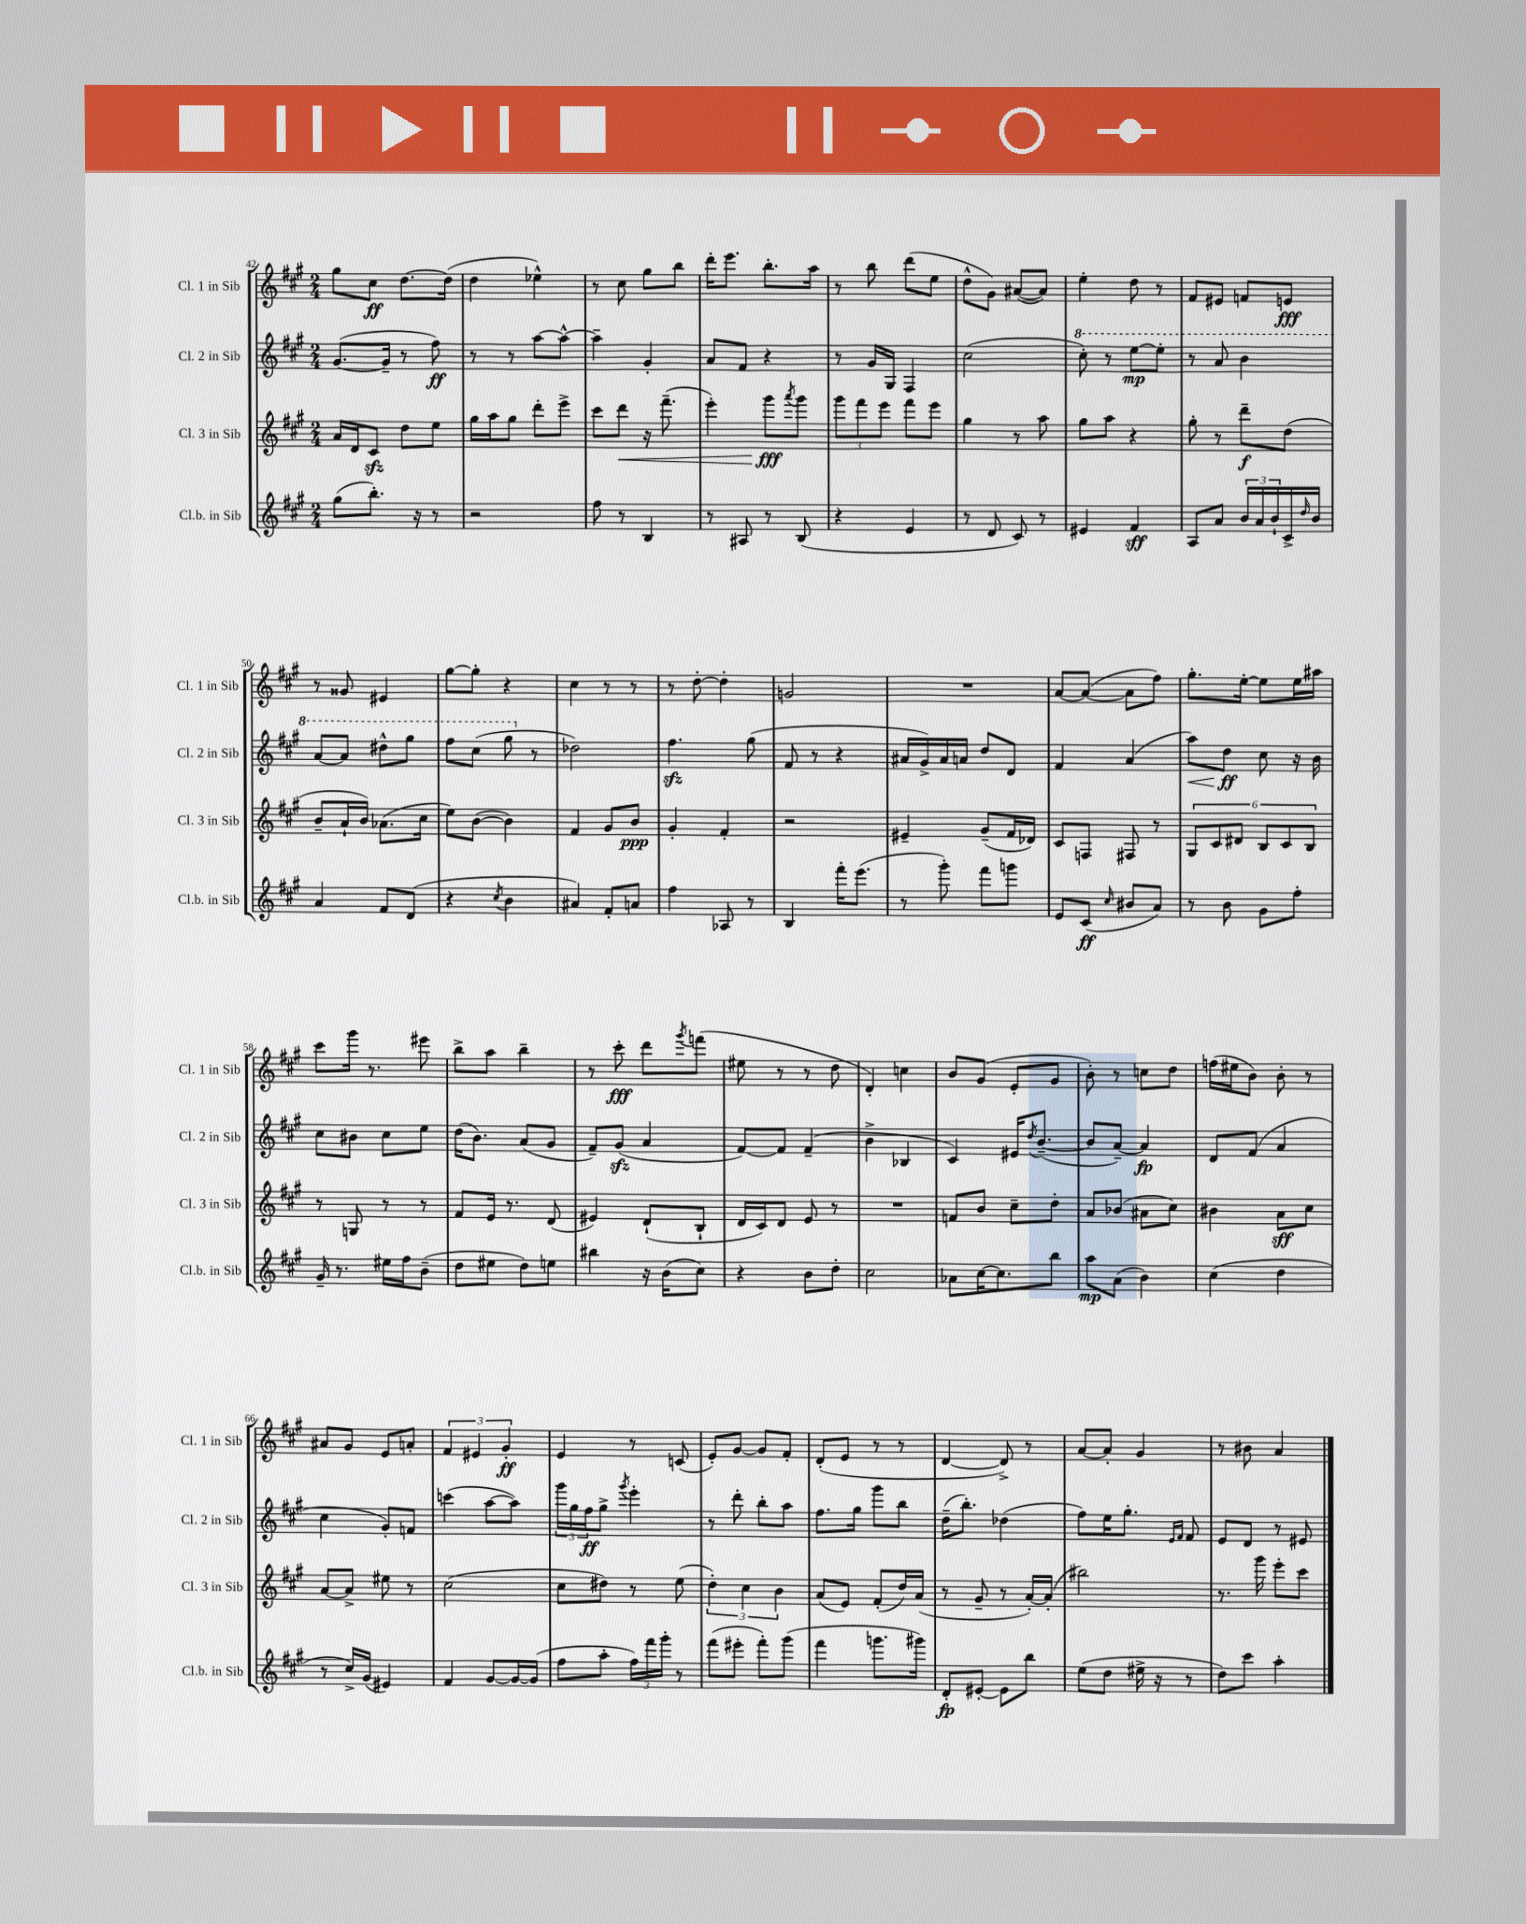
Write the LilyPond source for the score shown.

<<
\new StaffGroup <<
\new Staff = "s0" \with { instrumentName = "Cl. 1 in Sib" shortInstrumentName = "Cl. 1 in Sib" } {
    \clef treble \key a \major \numericTimeSignature \time 2/4
    gis''8 cis''8\ff d''8.~ d''16( |
    d''4 ees''4-^) |
    r8 cis''8 gis''8 b''8 |
    d'''16-. e'''8. b''8.-. a''16 |
    r8 b''8 d'''8( e''8 |
    d''8-^ gis'8) ais'8~( ais'8) |
    e''4-. d''8 r8 |
    fis'8 eis'8 f'8 e'8\fff |
    r8 gisis'8 eis'4 |
    gis''8~ gis''8-. r4 |
    cis''4 r8 r8 |
    r8 d''8~-. d''4-. |
    g'2 |
    R2 |
    a'8~ a'8~( a'8 fis''8) |
    gis''8.-. e''16~-. e''8 e''16 ais''16 |
    cis'''8 gis'''16 r8. eis'''8 |
    b''8-> a''8 b''4-- |
    r8 cis'''8-.\fff d'''8 \acciaccatura { gis'''8 } f'''8( |
    eis''8 r8 r8 d''8 |
    d'4-.) c''4 |
    b'8 gis'8( e'8-. gis'8 |
    b'8-.) r8 c''8 d''8 |
    f''16( eis''16 b'8) b'8-. r8 |
    ais'8 gis'8 e'8 a'8-. |
    \tuplet 3/2 { fis'4 eis'4 gis'4-.\ff } |
    e'4 r8 c'8( |
    e'8-.) gis'8~ gis'8 fis'8-. |
    d'8-.( e'8 r8 r8 |
    d'4~ d'8->) r8 |
    a'8~ a'8-. gis'4 |
    r8 bis'8 a'4 \bar "|." |
}
\new Staff = "s1" \with { instrumentName = "Cl. 2 in Sib" shortInstrumentName = "Cl. 2 in Sib" } {
    \clef treble \key a \major \numericTimeSignature \time 2/4
    gis'8.~( gis'16-- r8 fis''8\ff) |
    r8 r8 a''8~ a''8~-^ |
    a''4-- gis'4-. |
    a'8 fis'8 r4 |
    r8 gis'16 gis16 fis4 |
    cis''2( |
    \ottava #1 cis'''8-.) r8 e'''8~\mp e'''8-. |
    r8 a''8 b''4 |
    a''8~ a''8 dis'''8-^ gis'''8 |
    fis'''8 cis'''8( gis'''8 \ottava #0 r8 |
    des''2) |
    fis''4.\sfz gis''8( |
    fis'8 r8 r4 |
    ais'16 gis'16->) ais'16 a'16 d''8 d'8 |
    fis'4 a'4( |
    a''8\<) d''8\ff\! cis''8 r16 b'16 |
    cis''8 bis'8 cis''8 e''8 |
    d''16( b'8.) a'8( gis'8 |
    fis'8--) gis'8\sfz( a'4 |
    fis'8~) fis'8 fis'4--( |
    b'4-> bes4 |
    cis'4) eis'16 \acciaccatura { d''8 } b'8.~--( |
    b'8 a'8~--) a'4\fp |
    d'8 fis'8( a'4 |
    cis''4 gis'8-.) f'8 |
    c'''4( a''8~ a''8) |
    \tuplet 3/2 { gis'''16 gis''16 fis''16\ff } gis''8-> \acciaccatura { gis'''8 } e'''4-. |
    r8 d'''8-. b''8-. a''8 |
    fis''8. gis''16 gis'''8 b''8 |
    d''16--( b''8.-.) des''4( |
    fis''8) e''16 gis''8.-. \grace { e'16 fis'16 } fis'8 |
    e'8 d'8 r8 eis'8 \bar "|." |
}
\new Staff = "s2" \with { instrumentName = "Cl. 3 in Sib" shortInstrumentName = "Cl. 3 in Sib" } {
    \clef treble \key a \major \numericTimeSignature \time 2/4
    a'16 d'16 cis'8\sfz d''8 e''8 |
    gis''16 a''16 gis''8 d'''8-. e'''8-> |
    cis'''8 d'''8\< r16 fis'''8.--( |
    e'''4-.) gis'''8\fff\! \acciaccatura { a'''8 } gis'''8 |
    \tuplet 3/2 { gis'''8 fis'''8 e'''8 } fis'''8 e'''8 |
    gis''4 r8 a''8 |
    gis''8 a''8 r4 |
    gis''8-. r8 d'''8--\f d''8( |
    b'8-- a'16-! b'16) aes'8.( cis''16 |
    e''8) b'8~( b'4) |
    fis'4 gis'8 b'8\ppp |
    gis'4-. fis'4-. |
    r2 |
    eis'4-- gis'8--( fis'16 des'16) |
    cis'8 f8 fis8 r8 |
    \tuplet 6/4 { gis8 cis'8 dis'8 b8 cis'8 b8 } |
    r8 g8 r8 r8 |
    fis'8 e'16 r8. d'8( |
    eis'4) d'8-!( b8-! |
    d'16 cis'16) d'8 e'8 r8 |
    R2 |
    f'8 b'8 cis''8-- d''8-. |
    a'8 bes'8( ais'8 cis''8) |
    bis'4 a'8\sff cis''8 |
    a'8~ a'8-> eis''8 r8 |
    cis''2( |
    cis''8 dis''8) r8 e''8( |
    \tuplet 3/2 { d''4-.) cis''4 b'4 } |
    a'8( e'8) fis'8-.( d''16) a'16( |
    r8 gis'8-- r8 a'16~-.) a'16-.( |
    bis''2) |
    r8. gis'''16 e'''8-. cis'''8 \bar "|." |
}
\new Staff = "s3" \with { instrumentName = "Cl.b. in Sib" shortInstrumentName = "Cl.b. in Sib" } {
    \clef treble \key a \major \numericTimeSignature \time 2/4
    gis''8( b''8.-.) r16 r8 |
    r2 |
    fis''8 r8 b4 |
    r8 ais8 r8 b8( |
    r4 e'4 |
    r8 d'8 cis'8) r8 |
    eis'4 fis'4\sff |
    a8 a'8 \tuplet 3/2 { b'16 a'16 b'16-! } cis'16-> \grace { d''16 } b'16 |
    a'4 fis'8 d'8( |
    r4 \acciaccatura { cis''8 } b'4 |
    ais'4) fis'8-. a'8 |
    fis''4 aes8 r8 |
    b4 fis'''16-. e'''8.( |
    r8 gis'''8-.) fis'''8 g'''8 |
    e'8 cis'8\ff( \grace { cis''16 } bis'8 a'8) |
    r8 b'8 gis'8 fis''8-. |
    gis'16-- r8. eis''16 fis''16 b'8--( |
    d''8 eis''8 d''8) e''8 |
    bis''4 r16 b'16( cis''8) |
    r4 b'8 d''8-. |
    cis''2 |
    aes'8 cis''16~ cis''8. b''8 |
    a''8\mp a'8( b'4) |
    cis''4( d''4 |
    r8 cis''16->) gis'16( eis'4) |
    fis'4 gis'8~ gis'16~ gis'16( |
    fis''8 a''8-. \tuplet 3/2 { fis''16) fis'''16 gis'''16-. } r8 |
    fis'''8( eis'''8-. fis'''8-.) gis'''8( |
    fis'''4 g'''8. gis'''16) |
    d'8-.\fp eis'8~-. eis'8 b''8 |
    e''8( d''8 eis''16-> r16 r8 |
    d''8) cis'''8 a''4-. \bar "|." |
}
>>
>>
\layout { \context { \Score currentBarNumber = #42 } }
